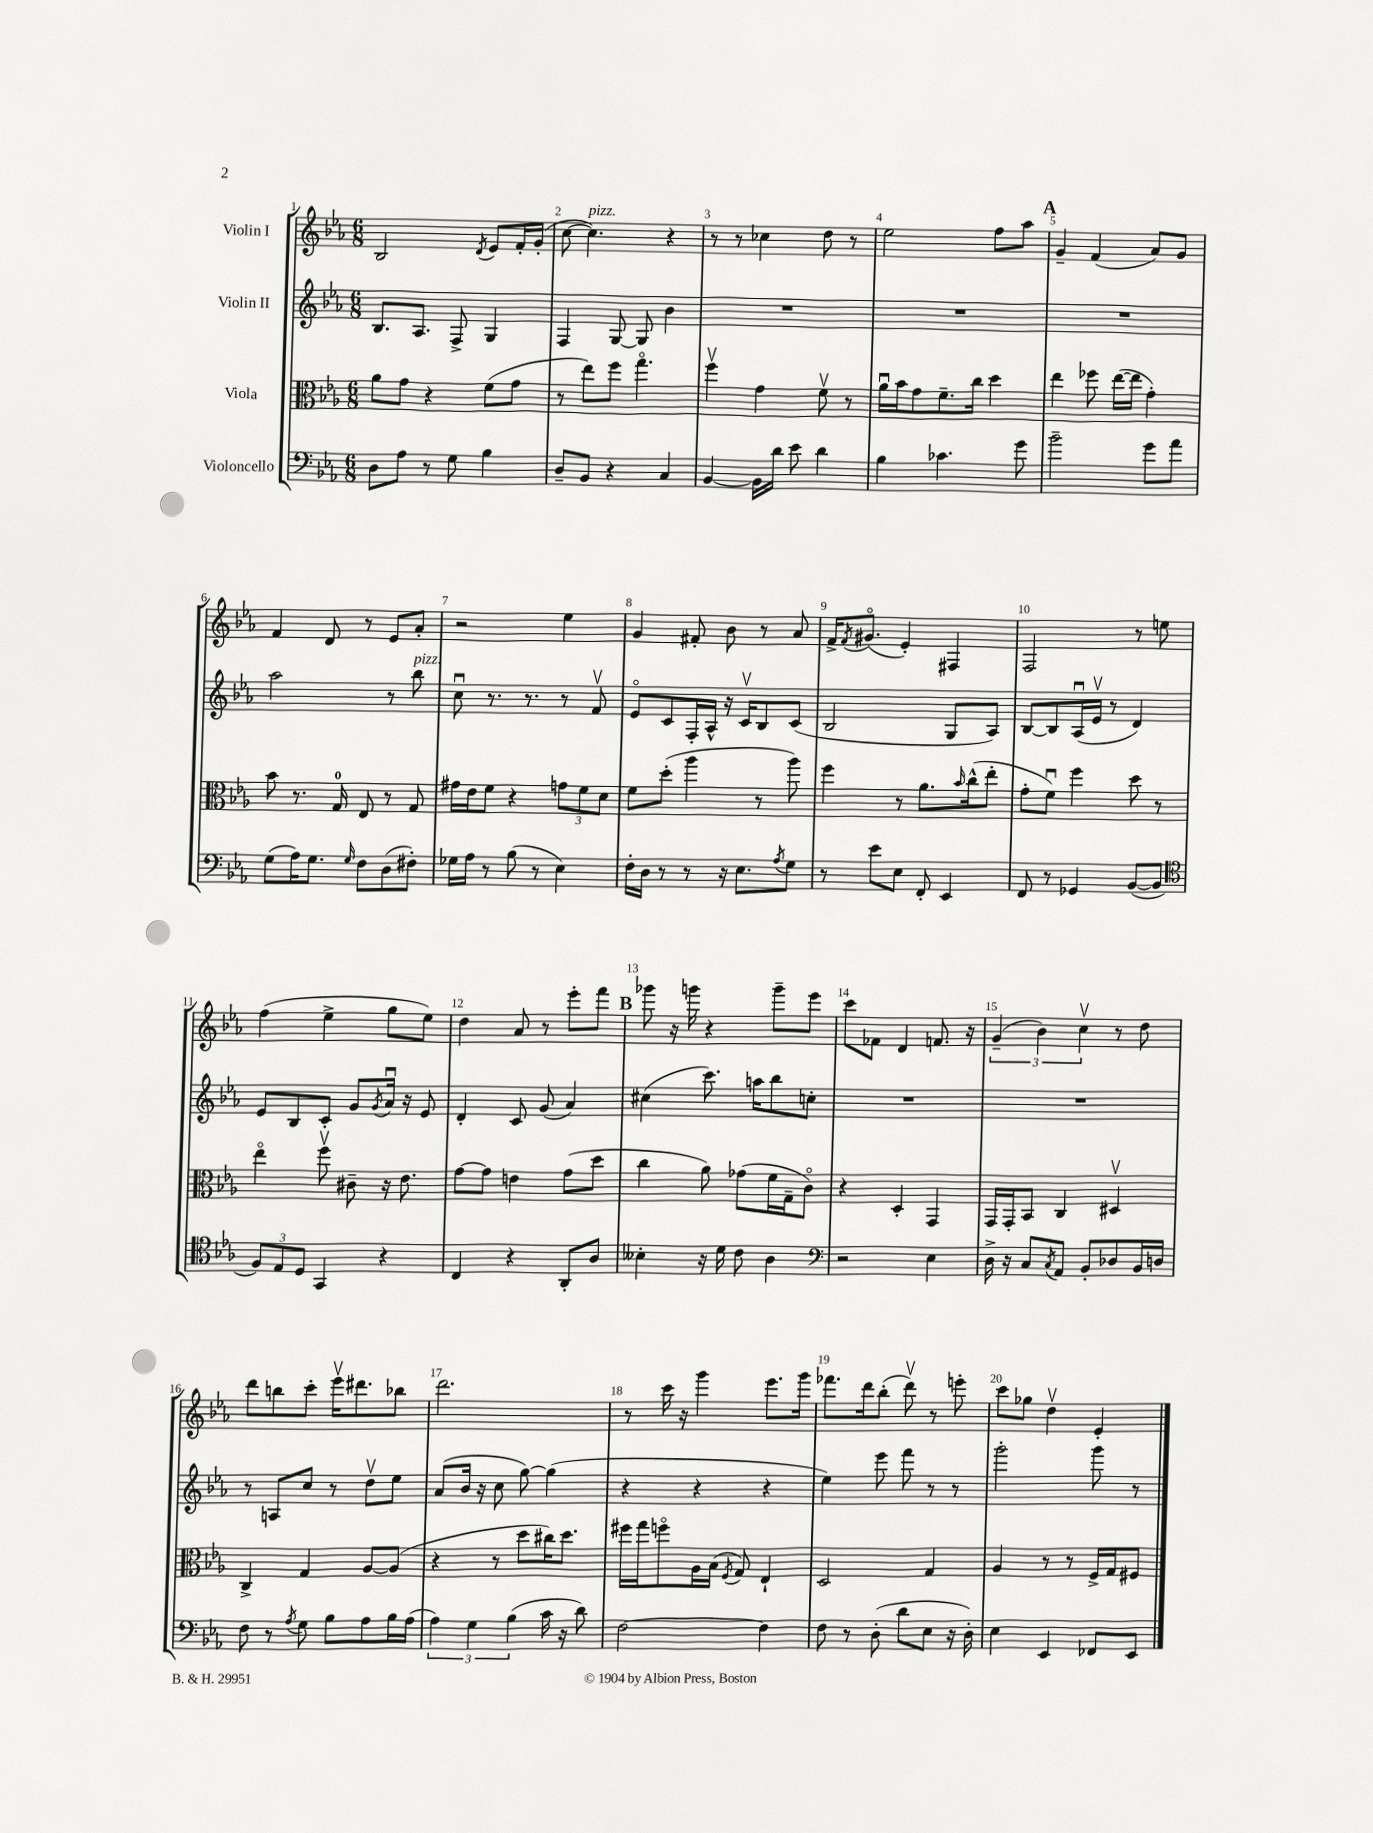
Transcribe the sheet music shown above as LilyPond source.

<<
\new StaffGroup <<
\new Staff = "s0" \with { instrumentName = "Violin I" } {
    \clef treble \key ees \major \numericTimeSignature \time 6/8
    bes2 \acciaccatura { d'8 } ees'8 f'16-. g'16-.( |
    c''8~ c''4.^\markup { \italic "pizz." }) r4 |
    r8 r8 ces''4 d''8 r8 |
    ees''2 f''8 aes''8 |
    \mark \markup { \bold "A" } g'4-- f'4( aes'8) g'8 |
    f'4 d'8 r8 ees'8 aes'8-. |
    r2 ees''4 |
    g'4 fis'8-. bes'8 r8 aes'8 |
    f'16-> \acciaccatura { f'8 } gis'8.\flageolet( ees'4-.) fis4 |
    f2 r8 e''8 |
    f''4( ees''4-> g''8 ees''8) |
    d''4 aes'8 r8 ees'''8-. f'''8 |
    \mark \markup { \bold "B" } ges'''8 r16 g'''16 r4 g'''8-- ees'''8 |
    c'''8 fes'8 d'4 f'8. r16 |
    \tuplet 3/2 { g'4--( bes'4) c''4\upbow } r8 d''8 |
    d'''8 b''8 c'''8-. ees'''16\upbow dis'''8. bes''8 |
    d'''2. |
    r8 c'''16 r16 g'''4 ees'''8. g'''16 |
    fes'''8. d'''16 bes''8-.( d'''8\upbow) r8 e'''8-. |
    c'''8 ges''8 d''4\upbow ees'4-. \bar "|." |
}
\new Staff = "s1" \with { instrumentName = "Violin II" } {
    \clef treble \key ees \major \numericTimeSignature \time 6/8
    bes8. aes8. f8-> g4 |
    f4 g8~ g8 bes'4 |
    R2. |
    R2. |
    \mark \markup { \bold "A" } R2. |
    aes''2 r8 bes''8^\markup { \italic "pizz." } |
    c''8\downbow r8. r8. r8 f'8\upbow |
    ees'8\flageolet c'8 f16-. aes16-^ r16 c'16\upbow bes8 c'8( |
    bes2 g8 aes8) |
    bes8~ bes8 aes16\downbow( ees'16\upbow r8 d'4) |
    ees'8 bes8 c'8-. g'8 \acciaccatura { g'8 } aes'16\downbow r16 ees'8 |
    d'4-. c'8 g'8( aes'4) |
    \mark \markup { \bold "B" } cis''4( c'''8.) a''16 bes''8 c''8-. |
    R2. |
    R2. |
    r8 a8 c''8 r8 d''8\upbow ees''8 |
    aes'8( bes'16 r16 c''8 g''8~) g''4( |
    r4 r4 r4 |
    ees''4) ees'''8 f'''8 r8 r8 |
    g'''2-. g'''8 r8 \bar "|." |
}
\new Staff = "s2" \with { instrumentName = "Viola" } {
    \clef alto \key ees \major \numericTimeSignature \time 6/8
    aes'8 g'8 r4 f'8( g'8 |
    r8 ees''8) f''8 g''4.\flageolet |
    f''4\upbow g'4 f'8\upbow r8 |
    aes'16\downbow bes'16 g'8 f'8.-- c''16 d''4 |
    \mark \markup { \bold "A" } ees''4 fes''8 ees''16~( ees''16 g'4-.) |
    bes'8 r8. g16-0 ees8 r8 g8 |
    gis'16 ees'16 f'8 r4 \tuplet 3/2 { g'8 f'8 d'8 } |
    f'8 d''8-.( aes''4 r8 aes''8) |
    f''4 r8 aes'8. \grace { bes'16 } c''16-^( ees''8-. |
    g'8-. f'8\downbow) f''4 d''8 r8 |
    ees''4\flageolet f''8\upbow cis'8-- r16 ees'8. |
    g'8~ g'8 e'4 g'8( d''8 |
    \mark \markup { \bold "B" } c''4 aes'8) ges'8( f'16 g16-- c'8\flageolet) |
    r4 d4-. g,4 |
    g,16 g,16-. bes,8 c4 dis4\upbow |
    c4-> g4 aes8~ aes8( |
    r4 r8 d''8 cis''16) d''8. |
    fis''16 g''16 f''8\flageolet aes16 bes16( \acciaccatura { f8 } g8) ees4-! |
    d2 g4 |
    aes4 r8 r8 f16-> g16 fis8 \bar "|." |
}
\new Staff = "s3" \with { instrumentName = "Violoncello" } {
    \clef bass \key ees \major \numericTimeSignature \time 6/8
    d8 aes8 r8 g8 bes4 |
    d8-- bes,8 r4 c4 |
    bes,4~ bes,16 d'16 ees'8 d'4 |
    bes4 ces'4. g'8 |
    \mark \markup { \bold "A" } bes'2-- g'8 aes'8 |
    g8( aes16) g8. \grace { g16 } f8 d8( fis8-.) |
    ges16 aes16 r8 bes8( r8 ees4) |
    f16-. d16 r8 r8 r16 ees8. \acciaccatura { aes8 } g8 |
    r8 ees'8 ees8 f,8-. ees,4 |
    f,8 r8 ges,4 bes,8~( bes,8 |
    \clef tenor \tuplet 3/2 { f8) ees8 d8 } g,4 r4 |
    c4 r4 aes,8-. aes8 |
    \mark \markup { \bold "B" } beses4-. r16 d'16 c'8 aes4 |
    \clef bass r2 ees4 |
    d16-> r16 c8 \acciaccatura { c8 } aes,8 bes,8-. des8 bes,16 d16 |
    f8 r8 \acciaccatura { aes8 } g8 bes8 aes8 bes16 aes16( |
    \tuplet 3/2 { aes4) g4 bes4( } c'16 r16 d'8) |
    f2~ f4 |
    f8 r8 d8-.( d'8 ees8 r16 d16-.) |
    ees4 ees,4 fes,8 ees,8 \bar "|." |
}
>>
>>
\layout { \context { \Score \override BarNumber.break-visibility = ##(#f #t #t) barNumberVisibility = #all-bar-numbers-visible } }
